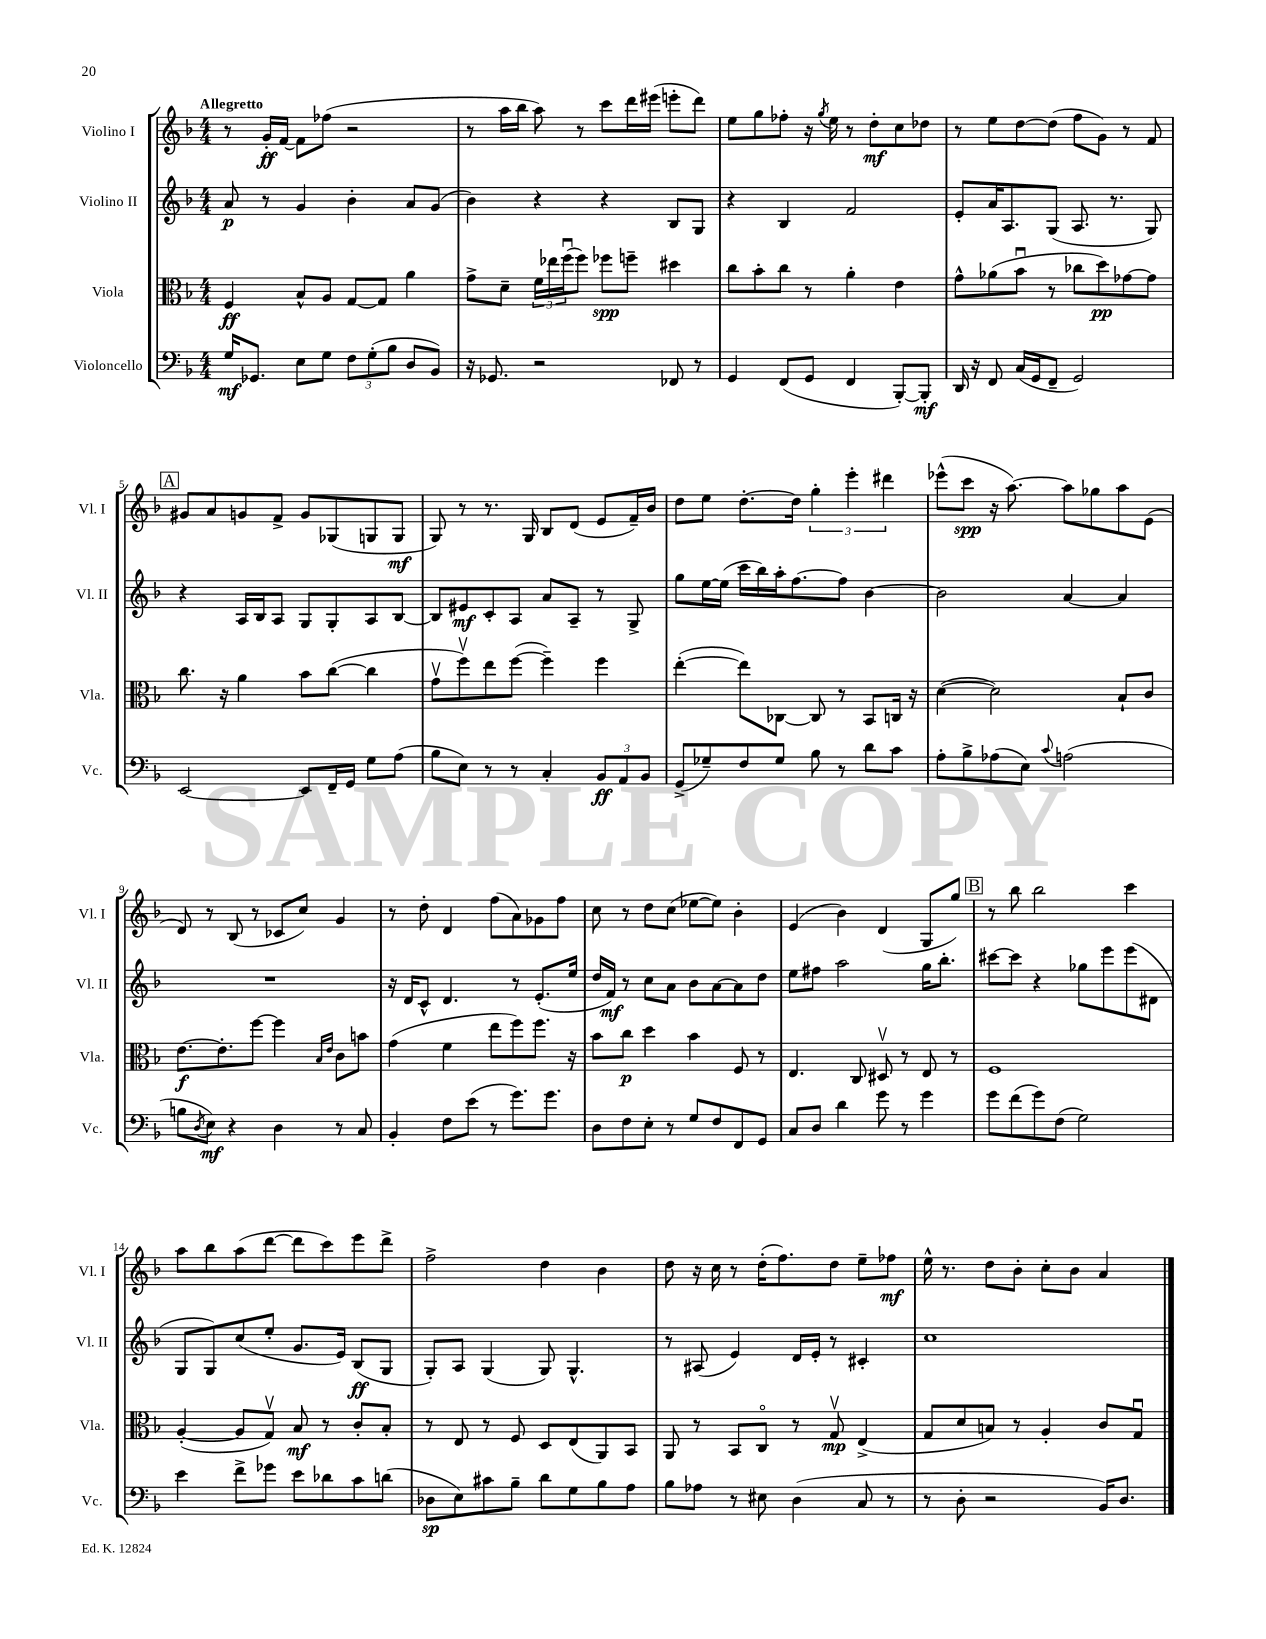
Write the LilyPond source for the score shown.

<<
\new StaffGroup <<
\new Staff = "s0" \with { instrumentName = "Violino I" shortInstrumentName = "Vl. I" } {
    \clef treble \key f \major \numericTimeSignature \time 4/4 \tempo "Allegretto"
    r8 g'16-.\ff f'16~ f'8 fes''8( r2 |
    r8 a''16 bes''16 a''8) r8 c'''8 d'''16 eis'''16( e'''8-. d'''8) |
    e''8 g''8 fes''8-. r16 \acciaccatura { g''8 } e''16 r8 d''8-.\mf c''8 des''8 |
    r8 e''8 d''8~ d''8( f''8 g'8) r8 f'8 |
    \mark \markup { \box "A" } gis'8 a'8 g'8 f'8-> g'8 ges8( g8 g8\mf |
    g8) r8 r8. g16 bes8 d'8( e'8 f'16--) bes'16 |
    d''8 e''8 d''8.~-. d''16 \tuplet 3/2 { g''4-. e'''4-. dis'''4 } |
    ees'''8-^( c'''8\spp r16 a''8.~) a''8 ges''8 a''8 e'8( |
    d'8) r8 bes8( r8 ces'8 c''8) g'4 |
    r8 d''8-. d'4 f''8( a'8) ges'8 f''8 |
    c''8 r8 d''8 c''8( ees''8~ ees''8) bes'4-. |
    e'4( bes'4) d'4( g8 g''8) |
    \mark \markup { \box "B" } r8 bes''8 bes''2 c'''4 |
    a''8 bes''8 a''8( d'''8~ d'''8 c'''8) e'''8 d'''8-> |
    f''2-> d''4 bes'4 |
    d''8 r16 c''16 r8 d''16-.( f''8.) d''8 e''8-- fes''8\mf |
    e''16-^ r8. d''8 bes'8-. c''8-. bes'8 a'4 \bar "|." |
}
\new Staff = "s1" \with { instrumentName = "Violino II" shortInstrumentName = "Vl. II" } {
    \clef treble \key f \major \numericTimeSignature \time 4/4
    a'8\p r8 g'4 bes'4-. a'8 g'8( |
    bes'4) r4 r4 bes8 g8 |
    r4 bes4 f'2 |
    e'8-. a'16 a8. g8( a8. r8. g8) |
    \mark \markup { \box "A" } r4 a16 bes16 a8 g8 g8-. a8 bes8~ |
    bes8 eis'8\mf c'8-. a8 a'8 a8-- r8 g8-> |
    g''8 e''16~ e''16( c'''16 bes''16) a''16-. f''8.~ f''8 bes'4~ |
    bes'2 a'4~ a'4 |
    R1 |
    r16 d'16 c'8-^ d'4. r8 e'8.-.( e''16 |
    d''16 f'16\mf) r8 c''8 a'8 bes'8 a'8~ a'8 d''8 |
    e''8 fis''8 a''2 g''16 bes''8.-. |
    \mark \markup { \box "B" } cis'''8~ cis'''8 r4 ges''8 e'''8 e'''8( dis'8 |
    g8 g8) c''8( e''8-. g'8. e'16) bes8\ff( g8 |
    g8-.) a8 g4( g8) g4.-^ |
    r8 ais8( e'4) d'16 e'16-. r8 cis'4-. |
    c''1 \bar "|." |
}
\new Staff = "s2" \with { instrumentName = "Viola" shortInstrumentName = "Vla." } {
    \clef alto \key f \major \numericTimeSignature \time 4/4
    f4\ff bes8-^ a8 g8~ g8 a'4 |
    g'8-> d'8-- \tuplet 3/2 { f'16 ees''16 f''16\downbow( } f''8) fes''8\spp f''8-- dis''4 |
    c''8 bes'8-. c''8 r8 a'4-. e'4 |
    g'8-^ aes'8( bes'8\downbow r8 ces''8 d''8\pp) ges'8~ ges'8 |
    \mark \markup { \box "A" } c''8. r16 a'4 bes'8 c''8~( c''4 |
    g'8\upbow f''8\upbow) e''8 f''8~( f''4--) f''4 |
    e''4~-.( e''8) ces8~ ces8 r8 bes,8 c16 r16 |
    d'4~( d'2) bes8-! c'8 |
    e'8.~\f e'8.-. f''8~ f''4 \grace { bes16 e'16 } c'8 b'8 |
    g'4( f'4 e''8 f''8) f''8. r16 |
    bes'8 c''8\p d''4 bes'4 f8 r8 |
    e4. c8 dis8\upbow r8 e8 r8 |
    \mark \markup { \box "B" } f1 |
    a4~-.( a8 g8\upbow) bes8\mf r8 c'8-. bes8-. |
    r8 e8 r8 f8 d8 e8( a,8) bes,8 |
    a,8 r8 bes,8 c8\flageolet r8 g8\upbow\mp e4->( |
    g8 d'8 b8) r8 a4-. c'8 g8\downbow \bar "|." |
}
\new Staff = "s3" \with { instrumentName = "Violoncello" shortInstrumentName = "Vc." } {
    \clef bass \key f \major \numericTimeSignature \time 4/4
    g16\mf ges,8. e8 g8 \tuplet 3/2 { f8 g8-.( bes8 } d8 bes,8) |
    r16 ges,8. r2 fes,8 r8 |
    g,4 f,8( g,8 f,4 bes,,8~-.) bes,,8-.\mf |
    d,16 r16 f,8 c16( g,16 f,8-- g,2) |
    \mark \markup { \box "A" } e,2~ e,8 f,16-- g,16 g8 a8( |
    bes8 e8) r8 r8 c4-. \tuplet 3/2 { bes,8\ff a,8 bes,8 } |
    g,8->( ges8--) f8 ges8 bes8 r8 d'8 c'8 |
    a8-. bes8-> aes8( e8) \appoggiatura { c'8 } a2( |
    b8 \acciaccatura { d8 } e8\mf) r4 d4 r8 c8 |
    bes,4-. f8 e'8( r8 g'8.) g'8. |
    d8 f8 e8-. r8 g8 f8 f,8 g,8 |
    c8 d8 d'4 g'8 r8 g'4 |
    \mark \markup { \box "B" } g'8 f'8( g'8) f8( g2) |
    e'4 f'8-> ges'8 e'8 des'8 c'8 d'8( |
    des8\sp e8) cis'8 bes8-- d'8 g8 bes8 a8 |
    bes8 aes8 r8 eis8 d4( c8 r8 |
    r8 d8-. r2 bes,16) d8. \bar "|." |
}
>>
>>
